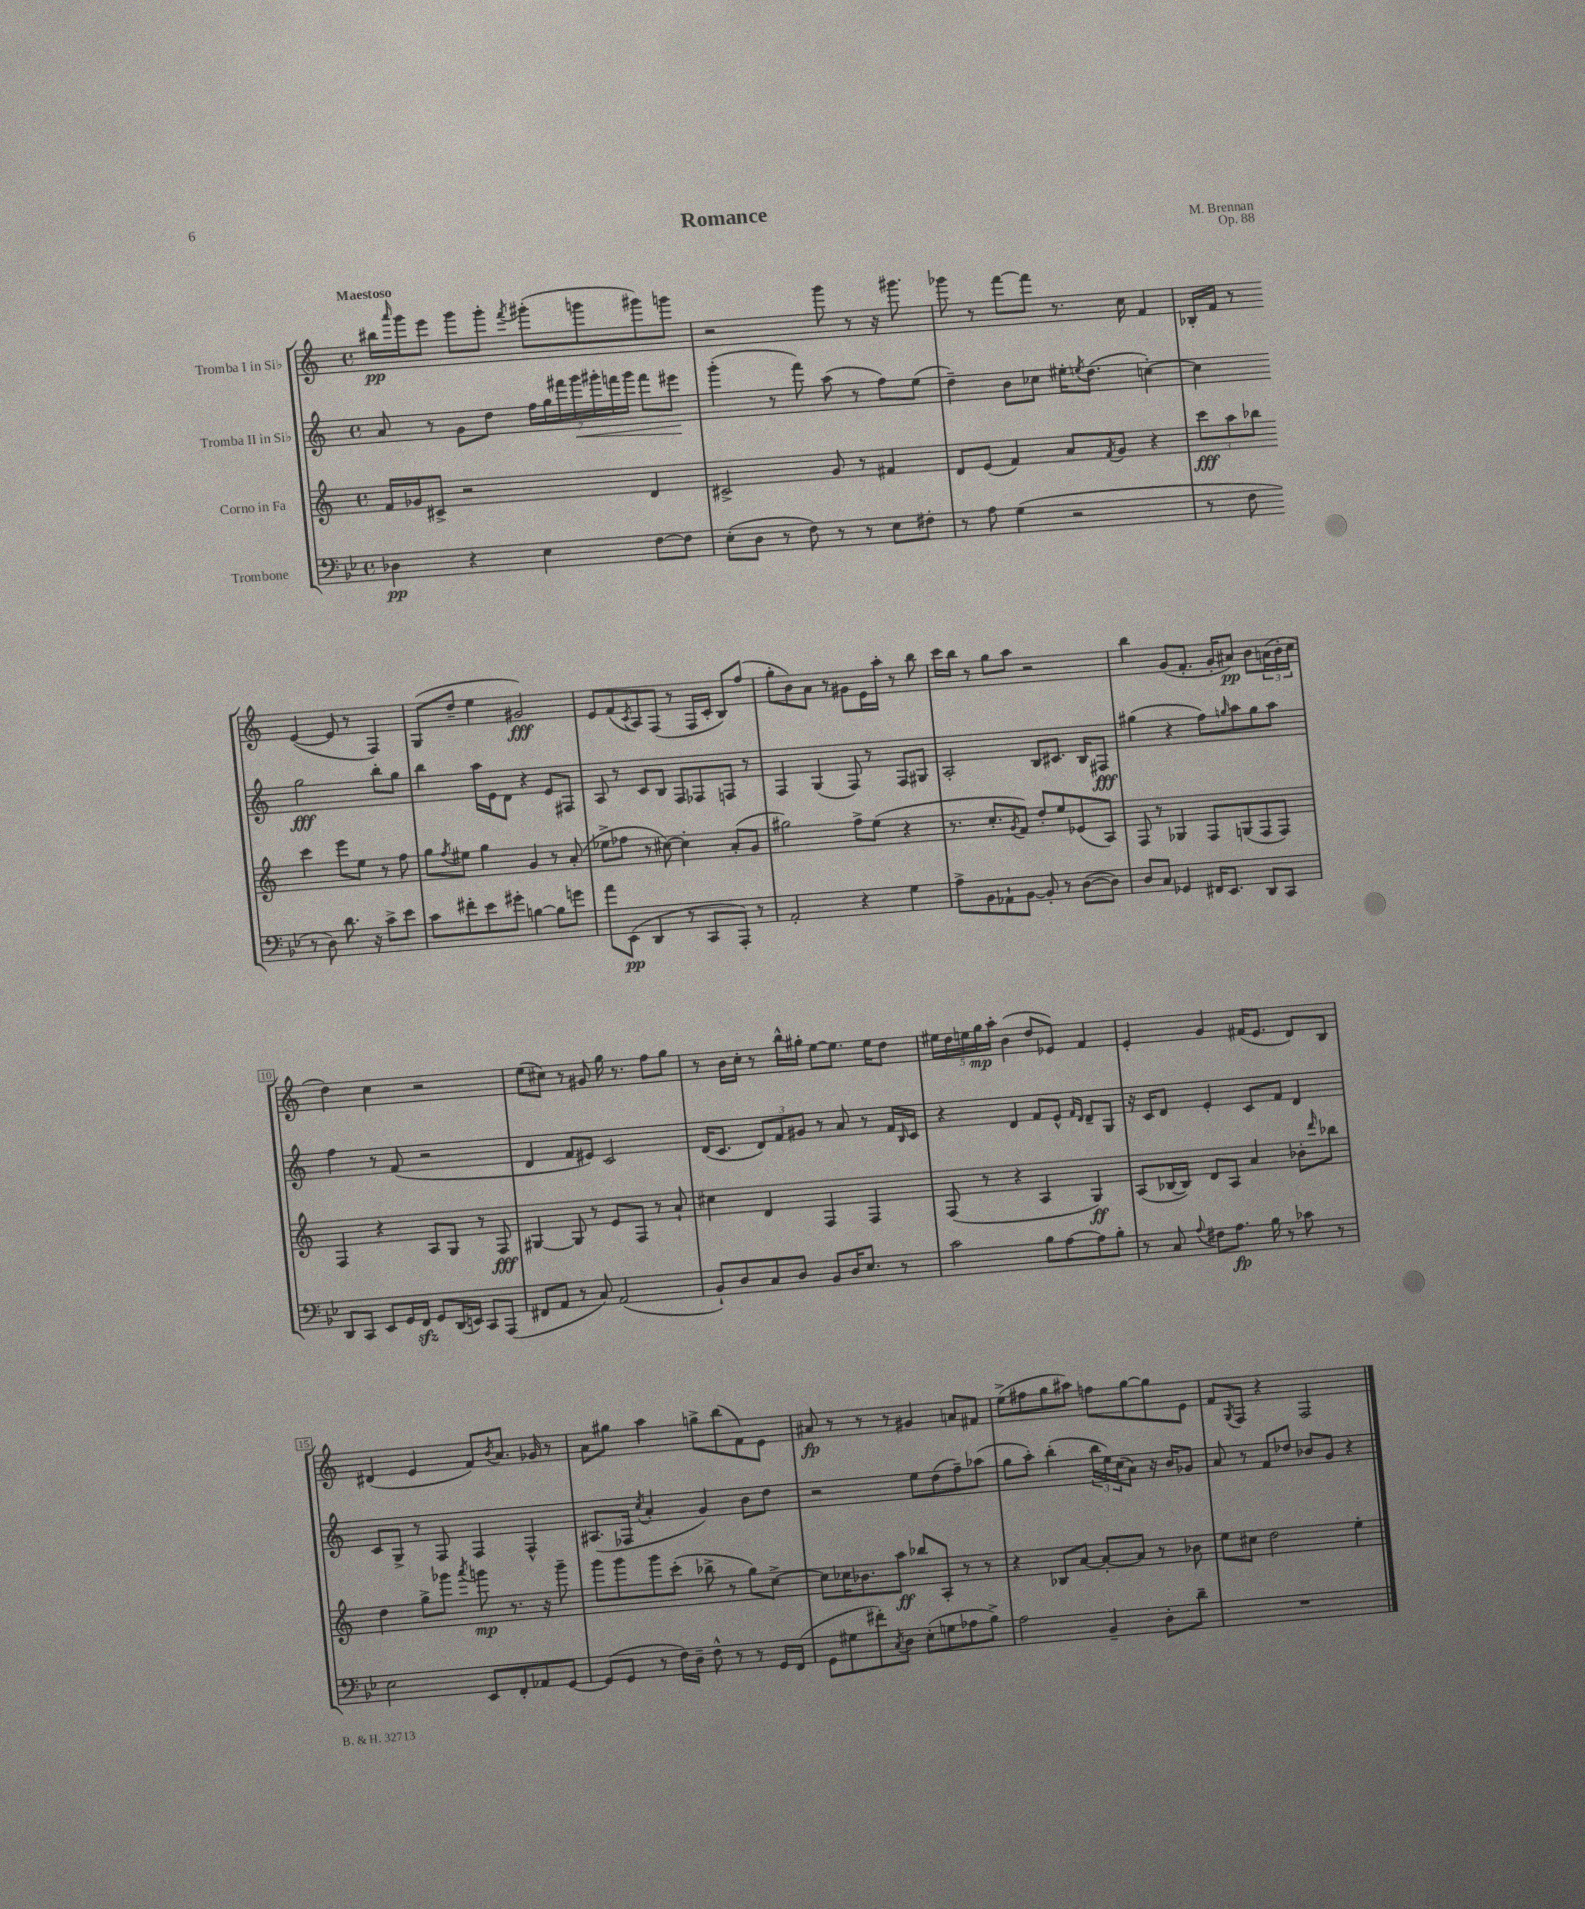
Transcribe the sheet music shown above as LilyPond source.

\header { title = "Romance" composer = "M. Brennan" opus = "Op. 88" }
<<
\new StaffGroup <<
\new Staff = "s0" \with { instrumentName = "Tromba I in Sib" } {
    \clef treble \key c \major \defaultTimeSignature \time 4/4 \tempo "Maestoso"
    bis''16\pp \grace { a'''16 } g'''16 e'''8 g'''8 g'''8-. \acciaccatura { f'''8 } gis'''8-.( g'''8 gis'''8) g'''8 |
    r2 g'''8 r8 r16 gis'''8. |
    ges'''8 r8 f'''8~ f'''8 r8. c''16 f'4 |
    bes16-. f'16 r8 e'4~( e'8 r8 f4) |
    g8( d''8-- e''4 gis'2\fff) |
    e'8 f'8( \acciaccatura { c'8 } a8) f8( r8 f16 c'16-. b8) f''8( |
    g''8-. b'8) a'8 r8 gis'8 e'16 a''16-. r8 b''8 |
    c'''16 b''16 r8 g''8 a''8 r2 |
    b''4 g'8( f'8.-. g'16-. ais'8\pp) b'8 \tuplet 3/2 { a'16( b'16-. c''16 } |
    d''4) c''4 r2 |
    e''8( cis''8) r8 gis'8 g''16 r8. f''8 g''8 |
    r8 b'16 c''16-. r8 b''16-^ gis''16-. e''8~ e''8. e''16 d''8 |
    \tuplet 5/4 { eis''16 d''16 e''16 g''16\mp a''16-. } b'4( d''8 ees'8) f'4 |
    e'4-. g'4 fis'16( e'8. d'8) b8 |
    dis'4( e'4 f'8) \acciaccatura { b'8 } a'8. ges'16 r8 |
    a'8 gis''8 a''4 g''8-> b''8( f'8) e'8 |
    ais'8\fp r8 r8 r8 gis'4 a'8 fis'8 |
    e''8->( fis''8 g''8 ais''8) f''8 g''8~ g''8 e'8 |
    f'8 \acciaccatura { g8 } f8 r4 f2 \bar "|." |
}
\new Staff = "s1" \with { instrumentName = "Tromba II in Sib" } {
    \clef treble \key c \major \defaultTimeSignature \time 4/4
    a'8 r8 g'8 d''8 \tuplet 7/4 { f''16 g''16 fis'''16 g'''16\< gis'''16-. f'''16 gis'''16 } f'''8 eis'''8\! |
    g'''4-.( r8 f'''8) a''8( r8 f''8) e''8( |
    d''4--) b'8 ces''8 eis''16-. \acciaccatura { e''8 } d''8.( c''4~-.) |
    c''4 g''2\fff b''8-. g''8 |
    b''4 a''16 e'16 d'8 r4 e'8 fis8 |
    a8 r8 c'8 b8 f8 fes8 f8 r8 |
    f4 g4( f8) r8 f8 gis8 |
    a2-. b8 cis'8. b16 fis8\fff |
    gis''4( r4 f''8) \grace { g''16 } a''8 g''8 a''8 |
    f''4 r8 f'8( r2 |
    d'4 f'8 eis'8) c'2 |
    d'16( c'8. \tuplet 3/2 { d'8) f'8 gis'8 } r8 a'8 r8 f'16 \grace { b16 } c'16 |
    r4 d'4 f'8 e'8-^ \grace { f'16 d'16 } d'8-- g8 |
    r16 c'16 d'8 e'4-. c'8 f'8 d'4 |
    c'8 g8-> r8 f8 f4 f4-^ |
    ais8.( fes16 \acciaccatura { c''8 } a'4-. g'4) b'8 d''8 |
    r2 e''8 d''8( f''8--) aes''8( |
    g''8 a''8-.) b''4-.( \tuplet 3/2 { b''16 e''16) c''16( } a'8) r16 b'16 ges'8 |
    a'8 r8 f'8 des''8 bes'8 g'8 r4 \bar "|." |
}
\new Staff = "s2" \with { instrumentName = "Corno in Fa" } {
    \clef treble \key c \major \defaultTimeSignature \time 4/4
    f'16 ges'16 cis'8-> r2 d'4 |
    cis'2-> g'8 r8 fis'4 |
    d'8 e'8( f'4) a'8 \acciaccatura { f'8 } g'8 r4 |
    \tuplet 3/2 { c'''8\fff a''8 bes''8 } c'''4 e'''8 e''8 r8 f''8 |
    g''8 \acciaccatura { f''8 } eis''8 g''4 g'4 r8 a'8-.( |
    ees''8-> fes''8 r8 cis''8~) cis''4-. a'8-.( g'8 |
    gis''2) f''8-> e''8( r4 |
    r8. c''8.-. \acciaccatura { g'8 } f'8) d''8-. e''8 ees'8( a8) |
    f8 r8 ges4 f8 g8( f8 f8) |
    f4 r4 a8 g8 r8 f8\fff |
    gis4~ gis8 r8 e'8 f8 r8 a'8-! |
    cis''4 d'4 f4 f4 |
    f8( r8 r4 a4 g4\ff) |
    a8( bes16~ bes16) d'8 a8 a'4 bes'8-. \grace { d'''16 } bes''8 |
    d''4 g''8-> ges'''8 \acciaccatura { a'''8 } g'''8\mp r8. r16 g'''8-- |
    g'''8 g'''8 g'''8 c'''8-.( bes''8-> r8 g''8) c''8~-> |
    c''8 ces''16 bes'8. a''8\ff bes''8 a8-. r8 r8 |
    r4 bes8 a'8~ a'8~-. a'8 r8 bes'8 |
    e''8 cis''8 d''2 e''4-. \bar "|." |
}
\new Staff = "s3" \with { instrumentName = "Trombone" } {
    \clef bass \key bes \major \defaultTimeSignature \time 4/4
    des4\pp r4 ees4 f8~ f8 |
    ees8-.( d8 r8 f8) r8 r8 ees8 fis8-. |
    r8 a8 g4( r2 |
    r8 f8 r8 d8) d'8. r16 c'8-> ees'8 |
    c'8 fis'8-. ees'8 gis'8-. b4~ b8 g'8 |
    a'8 ees,8\pp( d,4 r8 c,8 a,,8-.) r8 |
    a,2-. r4 g4 |
    a8-> bes,8 aes,8-! bes,8~ bes,8-. r8 d8~( d8) |
    d8 c8 ges,4 fis,16 ees,8. d,8 c,8 |
    d,8 c,8 ees,8 g,16 f,16\sfz g,8 d,16( e,16) c,8 a,,8( |
    fis,8 a,8 r8 c8) a,2( |
    bes,8-!) d8 c8 d8 bes,8 d16 ees8. r8 |
    c'2 bes8 a8~ a8 bes8-. |
    r8 c8 \appoggiatura { a8 } fis8 a8.\fp bes16 r8 ces'8 r8 |
    ees2 ees,8 f,8-. aes,8 g,8~ |
    g,8( g,8 r8 f16) d16-- f8-^ r8 r8 g,16 f,16( |
    g,8 gis8 fis'8-.) \acciaccatura { c8 } d8 ees8-.( g8 aes8 bes8->) |
    a2 bes,4-- d8-. d'8-- |
    R1 \bar "|." |
}
>>
>>
\layout { \context { \Score \override BarNumber.stencil = #(make-stencil-boxer 0.1 0.3 ly:text-interface::print) } }
